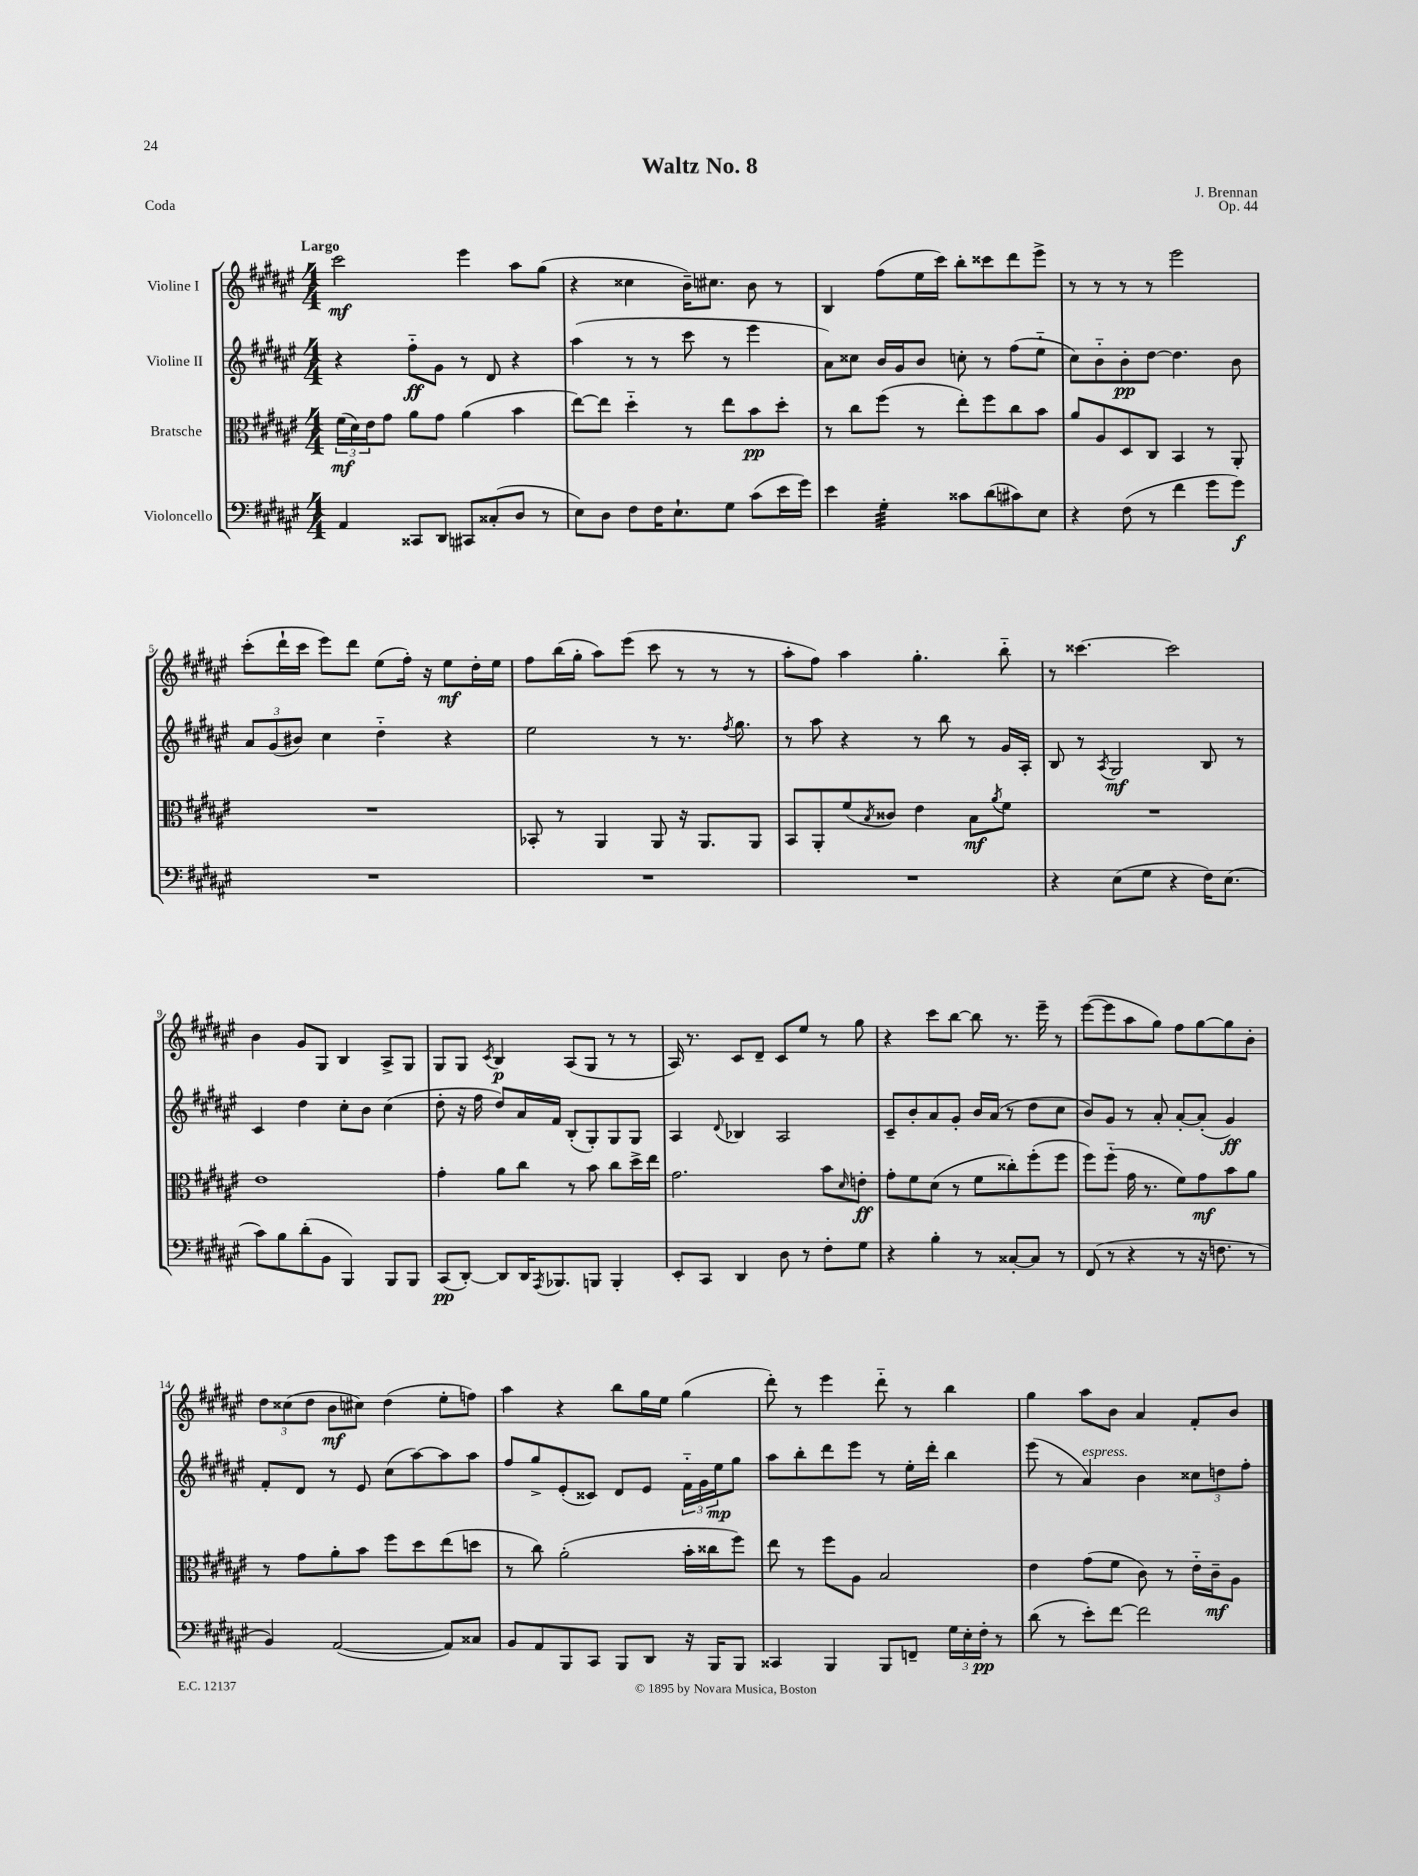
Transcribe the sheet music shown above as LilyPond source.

\header { title = "Waltz No. 8" composer = "J. Brennan" opus = "Op. 44" piece = "Coda" }
<<
\new StaffGroup <<
\new Staff = "s0" \with { instrumentName = "Violine I" } {
    \clef treble \key fis \major \numericTimeSignature \time 4/4 \tempo "Largo"
    cis'''2\mf eis'''4 ais''8 gis''8( |
    r4 cisis''4 b'16--) cis''8. b'8 r8 |
    b4 fis''8( eis''16 cis'''16) b''8-. cisis'''8 dis'''8 eis'''8-> |
    r8 r8 r8 r8 eis'''2 |
    cis'''8-.( dis'''16-! cis'''16 eis'''8) dis'''8 eis''8( fis''16-.) r16 eis''8\mf dis''16-. eis''16 |
    fis''8 b''16( gis''16-. ais''8) eis'''8( cis'''8 r8 r8 r8 |
    ais''8-. fis''8) ais''4 gis''4.-. b''8-_ |
    r8 cisis'''4.~ cisis'''2 |
    b'4 gis'8 gis8 b4 ais8-> gis8 |
    gis8 gis8 \acciaccatura { cis'8 } b4\p ais8( gis8 r8 r8 |
    ais16) r8. cis'8 dis'8-- cis'8 eis''8 r8 gis''8 |
    r4 cis'''8 b''8~ b''8 r8. eis'''16-- r8 |
    eis'''8~( eis'''8 ais''8 gis''8) fis''8 gis''8~ gis''8 b'8-. |
    \tuplet 3/2 { dis''8 cisis''8( dis''8 } b'8\mf cis''8) dis''4( eis''8-. f''8) |
    ais''4 r4 b''8 gis''16 eis''16 gis''4( |
    dis'''8-.) r8 eis'''4 dis'''8-_ r8 b''4 |
    gis''4 ais''8 b'8 ais'4 fis'8-. b'8 \bar "|." |
}
\new Staff = "s1" \with { instrumentName = "Violine II" } {
    \clef treble \key fis \major \numericTimeSignature \time 4/4
    r4 fis''8-_\ff gis'8 r8 dis'8 r4 |
    ais''4( r8 r8 cis'''8 r8 eis'''4 |
    ais'8) cisis''8 b'16 gis'16 b'8 c''8-. r8 fis''8( eis''8-_ |
    cis''8) b'8-_ b'8-.\pp dis''8~ dis''4. b'8 |
    \tuplet 3/2 { ais'8 gis'8( bis'8) } cis''4 dis''4-_ r4 |
    eis''2 r8 r8. \acciaccatura { fis''8 } gis''8. |
    r8 ais''8 r4 r8 b''8 r8 gis'16 ais16-. |
    b8 r8 \acciaccatura { ais8 } gis2\mf b8 r8 |
    cis'4 dis''4 cis''8-. b'8 cis''4( |
    dis''8-. r16 fis''16 dis''8) ais'16 fis'16 b8-.( gis8-.) gis8 gis8 |
    ais4 \appoggiatura { dis'8 } bes4 ais2 |
    cis'8-- b'8-. ais'8 gis'8-. b'16 ais'16( r8 dis''8 cis''8 |
    b'8) gis'8 r8 ais'8-. ais'8~-. ais'8-.( gis'4\ff) |
    fis'8-. dis'8 r8 eis'8 cis''8( ais''8~) ais''8 ais''8 |
    fis''8 gis''8-> eis'8-.( cisis'8) dis'8 eis'8 \tuplet 3/2 { fis'16-_ gis'16 eis''16\mp } gis''8 |
    ais''8 b''8-. dis'''8 eis'''8 r8 eis''16-. dis'''16-. b''4 |
    eis'''8( r8 ais'4^\markup { \italic "espress." }) b'4 \tuplet 3/2 { cisis''8 d''8 fis''8-. } \bar "|." |
}
\new Staff = "s2" \with { instrumentName = "Bratsche" } {
    \clef alto \key fis \major \numericTimeSignature \time 4/4
    \tuplet 3/2 { fis'16\mf( dis'16) eis'16 } gis'8 ais'8 gis'8 ais'4( b'4 |
    eis''8~) eis''8 dis''4-_ r8 eis''8 b'8\pp dis''8-. |
    r8 cis''8 fis''8( r8 eis''8-.) fis''8 cis''8 b'8 |
    ais'8 ais8 dis8 cis8 b,4 r8 ais,8-. |
    R1 |
    bes,8-. r8 ais,4 ais,8 r16 ais,8. ais,8 |
    b,8 ais,8-. fis'8( \acciaccatura { b8 } cisis'8) eis'4 b8\mf \acciaccatura { ais'8 } fis'8 |
    R1 |
    eis'1 |
    gis'4-. ais'8 cis''8 r8 b'8 cis''8 dis''16-> eis''16 |
    gis'2. b'8 \grace { dis'16 } e'8-.\ff |
    gis'8-. fis'8 dis'8( r8 fis'8 cisis''8-.) fis''8-.( fis''8 |
    fis''8) fis''8-_( gis'16 r8. fis'8) gis'8\mf b'8 ais'8 |
    r8 gis'8 ais'8-. b'8 fis''8 dis''8 eis''8( d''8 |
    r8 cis''8) ais'2-.( b'16-. cisis''16 fis''8) |
    eis''8 r8 fis''8 ais8 b2 |
    eis'4 gis'8( fis'8 cis'8) r8 eis'16-_ cis'16--\mf ais8 \bar "|." |
}
\new Staff = "s3" \with { instrumentName = "Violoncello" } {
    \clef bass \key fis \major \numericTimeSignature \time 4/4
    ais,4 cisis,8 dis,8 cis,8 cisis8-.( dis8 r8 |
    eis8) dis8 fis8 fis16 eis8.-! gis8 cis'8( eis'16 gis'16) |
    eis'4 gis4:32-. cisis'8 dis'8( cis'8) eis8 |
    r4 fis8( r8 fis'4 gis'8 gis'8\f) |
    R1 |
    R1 |
    R1 |
    r4 eis8( gis8 r4 fis16) eis8.( |
    cis'8) b8 dis'8-.( b,8 b,,4) b,,8 b,,8 |
    cis,8\pp( dis,8~-.) dis,8 dis,16 \acciaccatura { ais,,8 } bes,,8. b,,8 b,,4-. |
    eis,8-. cis,8 dis,4 dis8 r8 fis8-. gis8 |
    r4 b4-. r8 cisis8~-. cisis8 r8 |
    fis,8( r8 r4 r8 r16 f8. r8 |
    b,4) ais,2~( ais,8) cisis8 |
    b,8 ais,8 b,,8 cis,8 b,,8 dis,8 r16 b,,16 b,,8 |
    cisis,4 b,,4 b,,8 f,8-- \tuplet 3/2 { gis16 eis16-. fis16-.\pp } r8 |
    dis'8( r8 eis'8-.) fis'8~ fis'2 \bar "|." |
}
>>
>>
